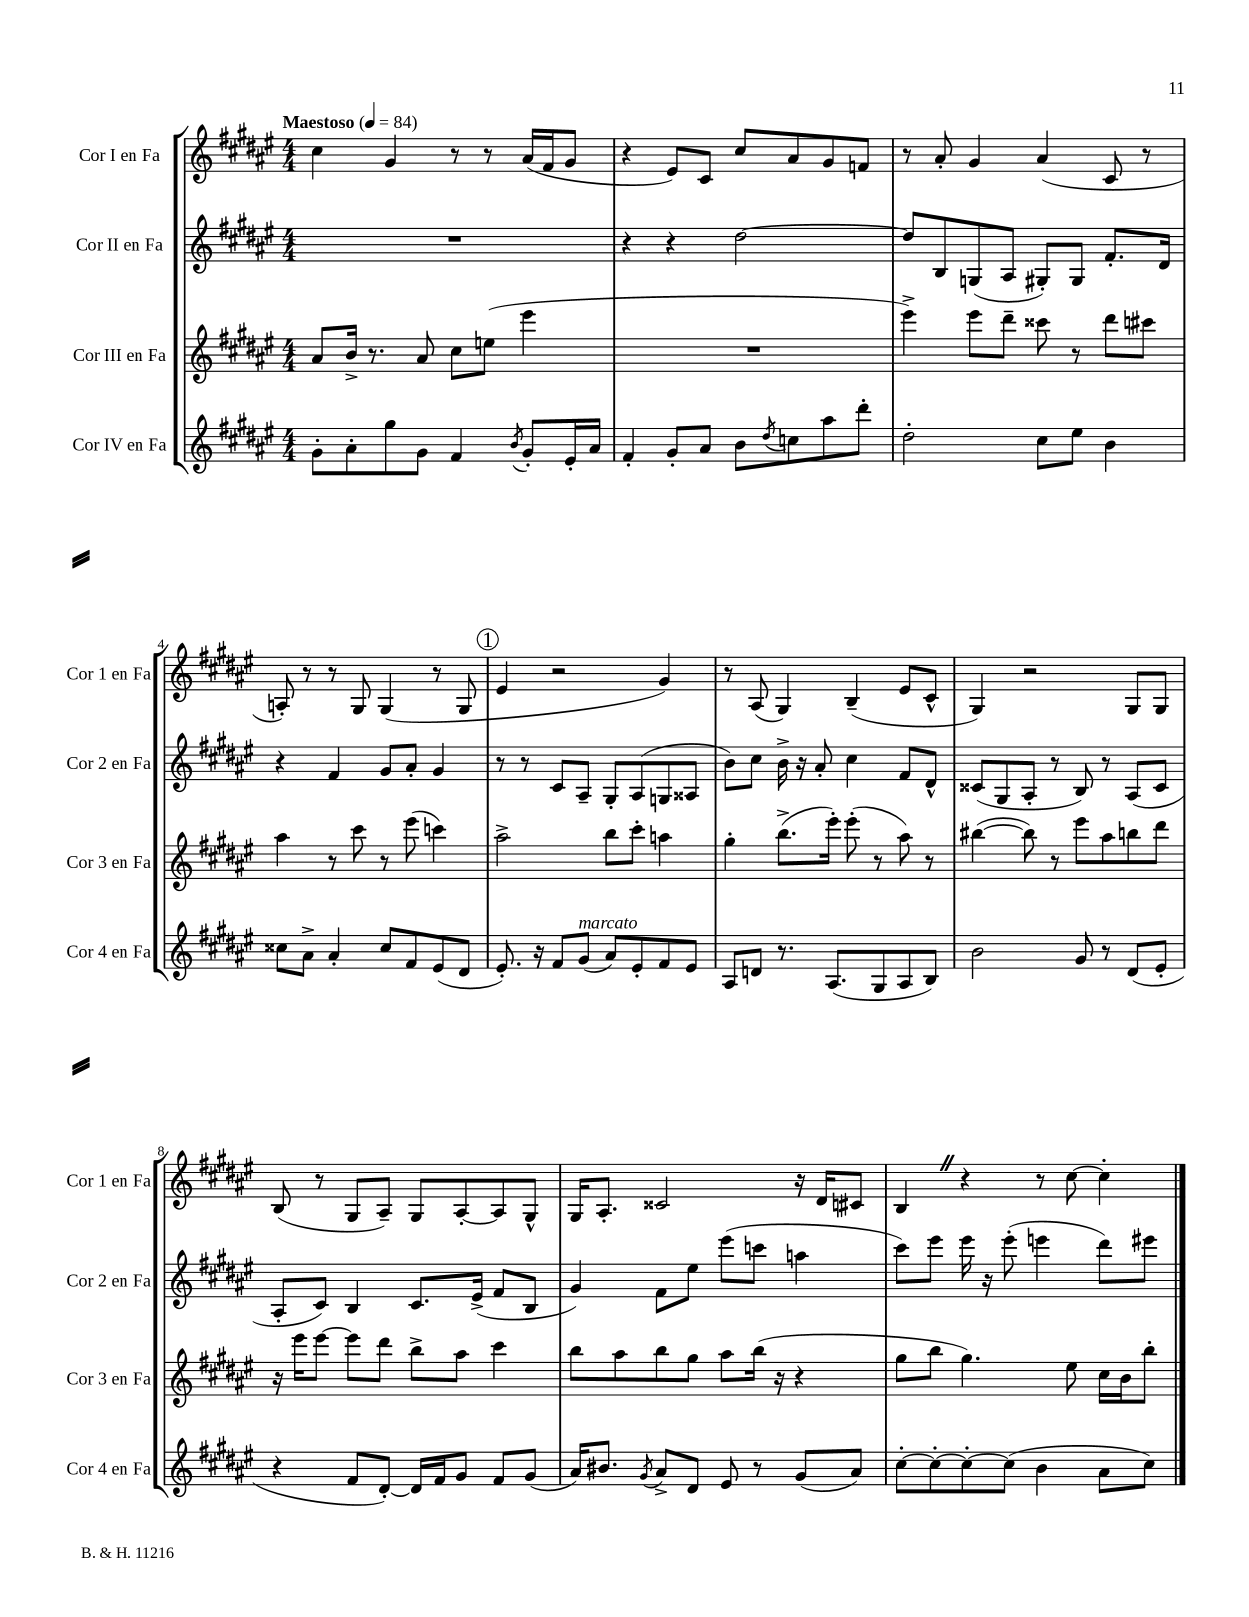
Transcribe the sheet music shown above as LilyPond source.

<<
\new StaffGroup <<
\new Staff = "s0" \with { instrumentName = "Cor I en Fa" shortInstrumentName = "Cor 1 en Fa" } {
    \clef treble \key fis \major \numericTimeSignature \time 4/4 \tempo "Maestoso" 4 = 84
    cis''4 gis'4 r8 r8 ais'16( fis'16 gis'8 |
    r4 eis'8) cis'8 cis''8 ais'8 gis'8 f'8 |
    r8 ais'8-. gis'4 ais'4( cis'8 r8 |
    a8-.) r8 r8 gis8 gis4( r8 gis8 |
    \mark \markup { \circle "1" } eis'4 r2 gis'4) |
    r8 ais8( gis4) b4--( eis'8 cis'8-^ |
    gis4) r2 gis8 gis8 |
    b8( r8 gis8 ais8--) gis8 ais8~-. ais8 gis8-^ |
    gis16 ais8.-. cisis'2 r16 dis'16 cis'8 |
    b4 \once \override BreathingSign.text = \markup { \musicglyph "scripts.caesura.straight" } \breathe r4 r8 cis''8~ cis''4-. \bar "|." |
}
\new Staff = "s1" \with { instrumentName = "Cor II en Fa" shortInstrumentName = "Cor 2 en Fa" } {
    \clef treble \key fis \major \numericTimeSignature \time 4/4
    R1 |
    r4 r4 dis''2~ |
    dis''8 b8 g8( ais8 gis8-.) gis8 fis'8.-. dis'16 |
    r4 fis'4 gis'8 ais'8-. gis'4 |
    \mark \markup { \circle "1" } r8 r8 cis'8 ais8-- gis8-. ais8( g8 aisis8 |
    b'8) cis''8 b'16-> r16 ais'8-. cis''4 fis'8 dis'8-^ |
    cisis'8( gis8 ais8-. r8 b8) r8 ais8( cisis'8 |
    ais8-. cis'8) b4 cis'8. eis'16->( fis'8 b8 |
    gis'4) fis'8 eis''8 eis'''8( c'''8 a''4 |
    cis'''8) eis'''8 eis'''16 r16 eis'''8-.( e'''4 dis'''8) eis'''8 \bar "|." |
}
\new Staff = "s2" \with { instrumentName = "Cor III en Fa" shortInstrumentName = "Cor 3 en Fa" } {
    \clef treble \key fis \major \numericTimeSignature \time 4/4
    ais'8 b'16-> r8. ais'8 cis''8 e''8( eis'''4 |
    R1 |
    eis'''4->) eis'''8 dis'''8-- cisis'''8 r8 dis'''8 cis'''8 |
    ais''4 r8 cis'''8 r8 eis'''8( c'''4) |
    \mark \markup { \circle "1" } ais''2-> b''8 cis'''8-. a''4 |
    gis''4-. b''8.->( eis'''16-.) eis'''8-.( r8 ais''8) r8 |
    bis''4~( bis''8) r8 eis'''8 ais''8 b''8 dis'''8 |
    r16 eis'''16 eis'''8~ eis'''8 dis'''8 b''8-> ais''8 cis'''4 |
    b''8 ais''8 b''8 gis''8 ais''8 b''16( r16 r4 |
    gis''8 b''8 gis''4.) eis''8 cis''16 b'16 b''8-. \bar "|." |
}
\new Staff = "s3" \with { instrumentName = "Cor IV en Fa" shortInstrumentName = "Cor 4 en Fa" } {
    \clef treble \key fis \major \numericTimeSignature \time 4/4
    gis'8-. ais'8-. gis''8 gis'8 fis'4 \acciaccatura { b'8 } gis'8-. eis'16-. ais'16 |
    fis'4-. gis'8-. ais'8 b'8 \acciaccatura { dis''8 } c''8 ais''8 dis'''8-. |
    dis''2-. cis''8 eis''8 b'4 |
    cisis''8 ais'8-> ais'4-. cisis''8 fis'8 eis'8( dis'8 |
    \mark \markup { \circle "1" } eis'8.-.) r16 fis'8 gis'8^\markup { \italic "marcato" }( ais'8) eis'8-. fis'8 eis'8 |
    ais8 d'8 r8. ais8.( gis8 ais8 b8) |
    b'2 gis'8 r8 dis'8( eis'8-. |
    r4 fis'8 dis'8~-.) dis'16 fis'16 gis'8 fis'8 gis'8( |
    ais'16) bis'8. \acciaccatura { gis'8 } ais'8-> dis'8 eis'8 r8 gis'8( ais'8) |
    cis''8~-. cis''8~-. cis''8~-. cis''8( b'4 ais'8 cis''8) \bar "|." |
}
>>
>>
